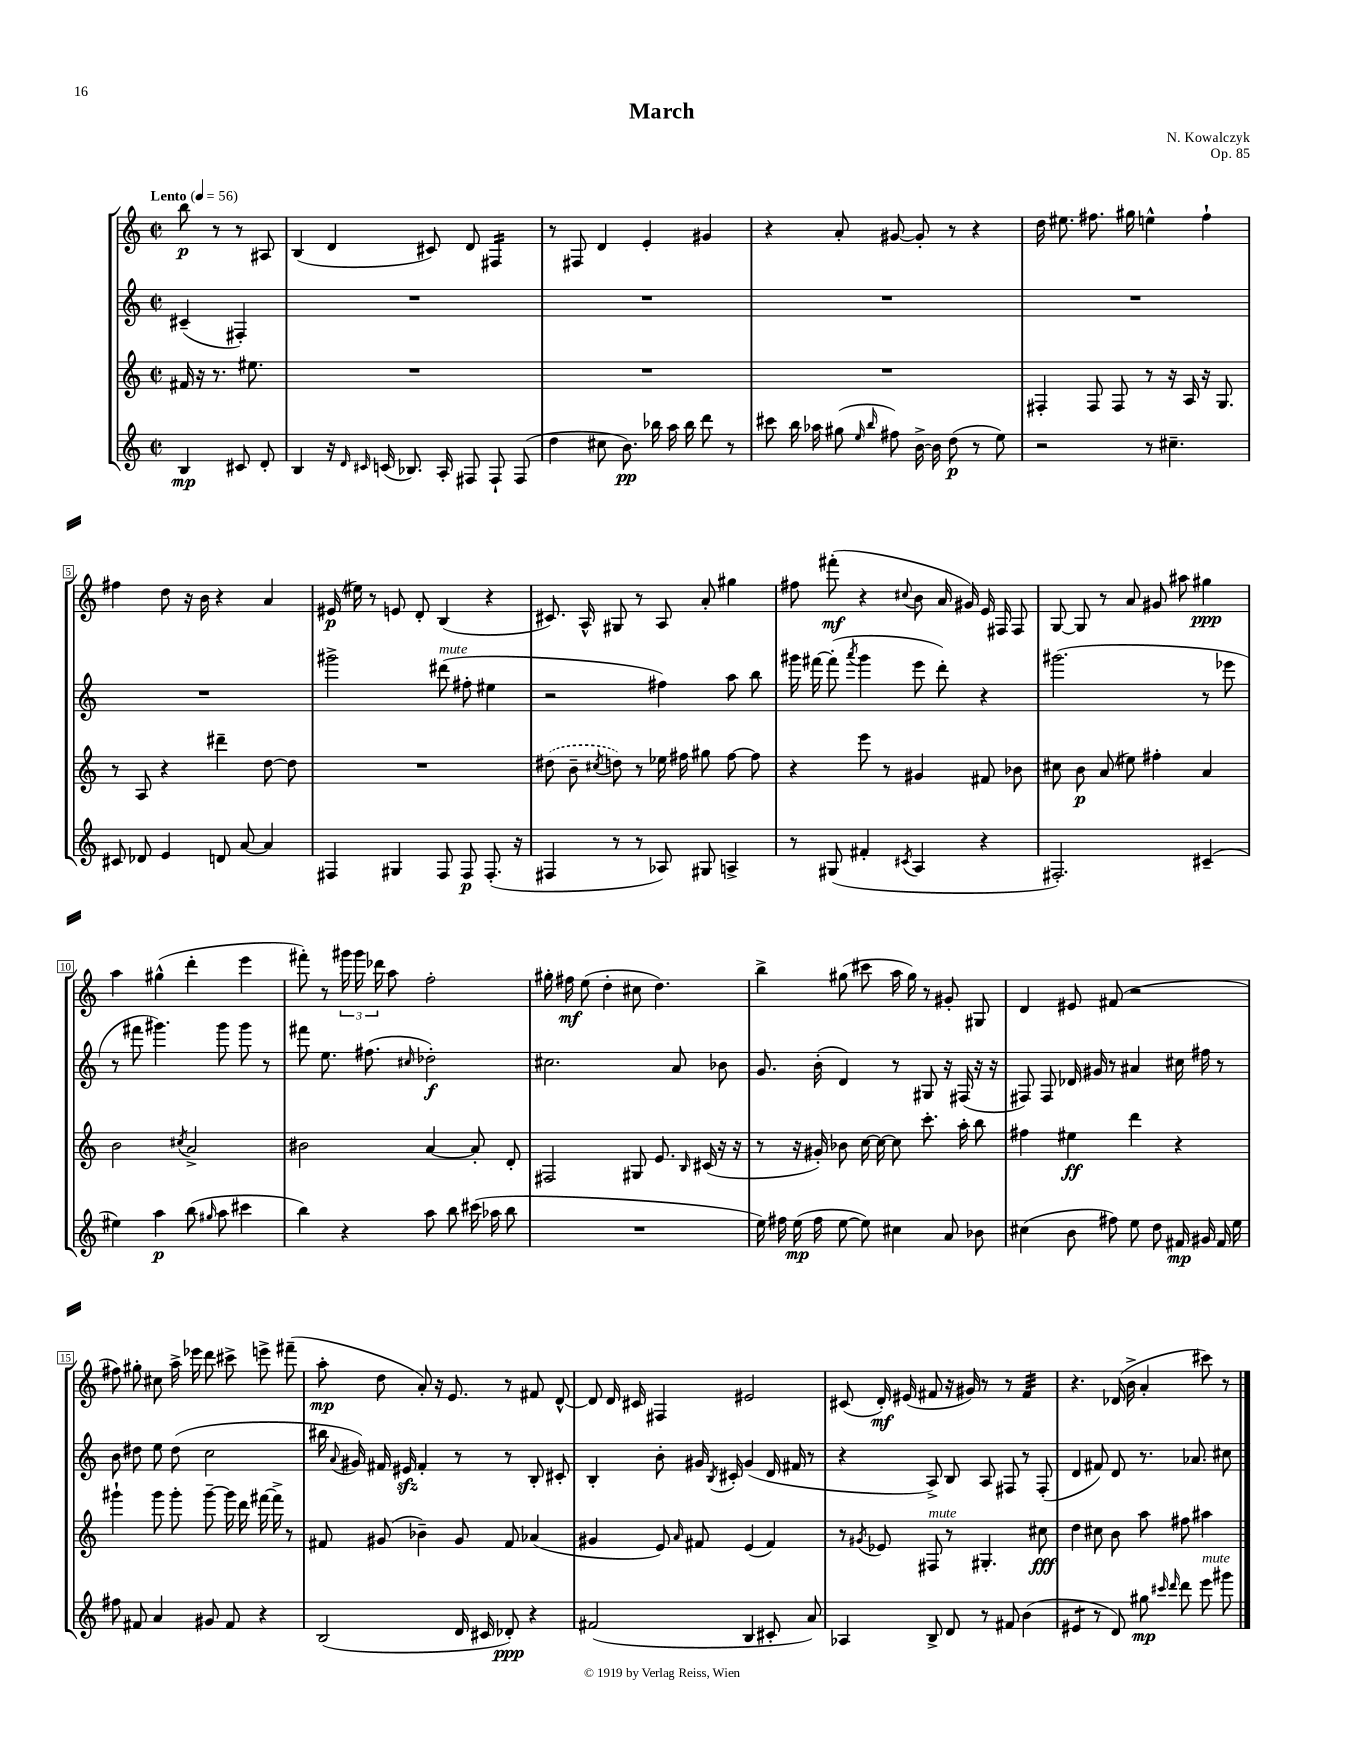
\header { title = "March" composer = "N. Kowalczyk" opus = "Op. 85" }
<<
\new StaffGroup <<
\new Staff = "s0" {
    \clef treble \key c \major \defaultTimeSignature \time 2/2 \partial 2 \tempo "Lento" 4 = 56
    \autoBeamOff b''8\p r8 r8 ais8 |
    b4( d'4 cis'8) d'8 fis4:16 |
    r8 fis8 d'4 e'4-. gis'4 |
    r4 a'8-. gis'8~ gis'8-. r8 r4 |
    d''16 eis''8. fis''8. gis''16 e''4-^ fis''4-! |
    fis''4 d''8 r16 b'16 r4 a'4 |
    eis'16\p( eis''16) r8 e'8 d'8-. b4( r4 |
    cis'8.) a16-^ gis8 r8 a8 a'8-. gis''4 |
    fis''8 fis'''8-.\mf( r4 \appoggiatura { cis''8 } b'8 a'16 gis'16) e'16 fis16 fis8 |
    g8~ g8 r8 a'8 gis'8 ais''8 gis''4\ppp |
    a''4 gis''4-^( d'''4-. e'''4 |
    fis'''8-.) r8 \tuplet 3/2 { gis'''16 gis'''16 des'''16 } a''8 f''2-. |
    gis''16-. fis''16\mf e''8( d''4-. cis''8 d''4.) |
    b''4-> gis''8( cis'''8 a''16 gis''16) r8 gis'8-. gis8 |
    d'4 eis'8 fis'8( r2 |
    fis''8) gis''8-. cis''8 a''16-> ees'''16 d'''8 cis'''8-> e'''8-> fis'''8--( |
    a''8-.\mp d''8 a'8-.) r16 e'8. r8 fis'8 d'8~-^ |
    d'8 d'16 cis'16 fis4 eis'2 |
    cis'8( d'16-.\mf) eis'16( fis'8 r16 gis'16) r8 r8 fis'4:32 |
    r4. des'16( b'16-> a'4-. cis'''8) r8 \bar "|." |
}
\new Staff = "s1" {
    \clef treble \key c \major \defaultTimeSignature \time 2/2 \partial 2
    \autoBeamOff cis'4--( fis4-.) |
    R1 |
    R1 |
    R1 |
    R1 |
    R1 |
    gis'''2-> dis'''8^\markup { \italic "mute" }( fis''8-. eis''4 |
    r2 fis''4) a''8 b''8 |
    gis'''16 fis'''16~ fis'''8-.( \acciaccatura { a'''8 } gis'''4 e'''8 d'''8-.) r4 |
    gis'''2.( r8 ees'''8 |
    r8 fis'''8 gis'''4.) gis'''8 gis'''8 r8 |
    fis'''8 e''8. fis''8.( \grace { cis''16 } des''2-.\f) |
    cis''2. a'8 bes'8 |
    g'8. b'16-.( d'4) r8 gis8 r16 fis16( r16 r16 |
    fis8) fis8 des'16 gis'16 r8 ais'4 cis''16 fis''16 r8 |
    b'8 dis''8 e''8 dis''8( c''2 |
    bis''16 \appoggiatura { a'8 } gis'16) fis'16 eis'16\sfz fis'4-. r8 r8 b8-. cis'8-. |
    b4-. b'8-. gis'16 \acciaccatura { b8 } cis'16-. gis'4( d'16 fis'16 r8 |
    r4 a8->) b8 a8 fis8 r8 fis8-.( |
    d'4 fis'8) d'8 r8. aes'8. cis''8 \bar "|." |
}
\new Staff = "s2" {
    \clef treble \key c \major \defaultTimeSignature \time 2/2 \partial 2
    \autoBeamOff fis'16 r16 r8. eis''8. |
    R1 |
    R1 |
    R1 |
    fis4-. fis8 fis8 r8 r16 a16 r16 g8. |
    r8 a8 r4 dis'''4-- d''8~ d''8 |
    R1 |
    \once \slurDashed dis''8( b'8-- \acciaccatura { cis''8 } d''8) r8 ees''16 fis''16 gis''8 fis''8~ fis''8 |
    r4 e'''8 r8 gis'4 fis'8 bes'8 |
    cis''8 b'8\p a'8( eis''8) fis''4-. a'4 |
    b'2 \acciaccatura { cis''8 } a'2-> |
    bis'2 a'4~ a'8-. d'8-. |
    fis2 gis8 e'8. \grace { b16 } cis'16( r16 r16 |
    r8 r16 gis'16-.) bes'8 c''16~ c''16~ c''8 c'''8.-. a''16-. b''8 |
    fis''4 eis''4\ff d'''4 r4 |
    gis'''4-! gis'''8 gis'''8-. gis'''8~-- gis'''16 d'''16 fis'''16~ fis'''16-> r8 |
    fis'8 gis'8( bes'4--) gis'8 fis'8 aes'4( |
    gis'4 e'8) \grace { a'16 } fis'8 e'4( fis'4) |
    r8 \acciaccatura { gis'8 } ees'8 fis8^\markup { \italic "mute" } r8 gis4.-. cis''8\fff |
    d''4 cis''8 b'8 a''8 fis''8 ais''4 \bar "|." |
}
\new Staff = "s3" {
    \clef treble \key c \major \defaultTimeSignature \time 2/2 \partial 2
    \autoBeamOff b4\mp cis'8 d'8-. |
    b4 r16 \grace { d'16 cis'16 } c'16( bes8.) a16-. fis8 fis8-! fis8( |
    d''4 cis''8 b'8.\pp) bes''16 a''16 bes''16 d'''8 r8 |
    cis'''8 b''16 aes''16 gis''8( \grace { e''16 b''16 } fis''8) b'16~-> b'16 d''8\p( r8 e''8) |
    r2 r8 cis''4.-- |
    cis'8 des'8 e'4 d'8 a'8~ a'4 |
    fis4 gis4 fis8 fis8\p fis8.-.( r16 |
    fis4 r8 r8 aes8) gis8 a4-> |
    r8 gis8( fis'4-. \acciaccatura { cis'8 } a4 r4 |
    fis2.-.) cis'4--( |
    eis''4) a''4\p b''8( \grace { gis''16 } a''8 cis'''4 |
    b''4) r4 a''8 b''8 cis'''16( aes''16 b''8 |
    R1 |
    e''16) fis''16 e''16\mp( fis''16 e''8~ e''8) cis''4 a'8 bes'8 |
    cis''4( b'8 fis''8) e''8 d''8 fis'16\mp gis'16 fis'16 e''16 |
    fis''8 fis'8 a'4 gis'8 fis'8 r4 |
    b2( d'16 cis'16 des'8-.\ppp) r4 |
    fis'2( b4 cis'8-. a'8) |
    aes4 b8-> d'8 r8 fis'8 b'4( |
    eis'4:8 r8 d'8) gis''8\mp \grace { cis'''16 d'''16 } d'''8 e'''8^\markup { \italic "mute" } gis'''8 \bar "|." |
}
>>
>>
\layout { \context { \Score \override BarNumber.stencil = #(make-stencil-boxer 0.1 0.3 ly:text-interface::print) } }
